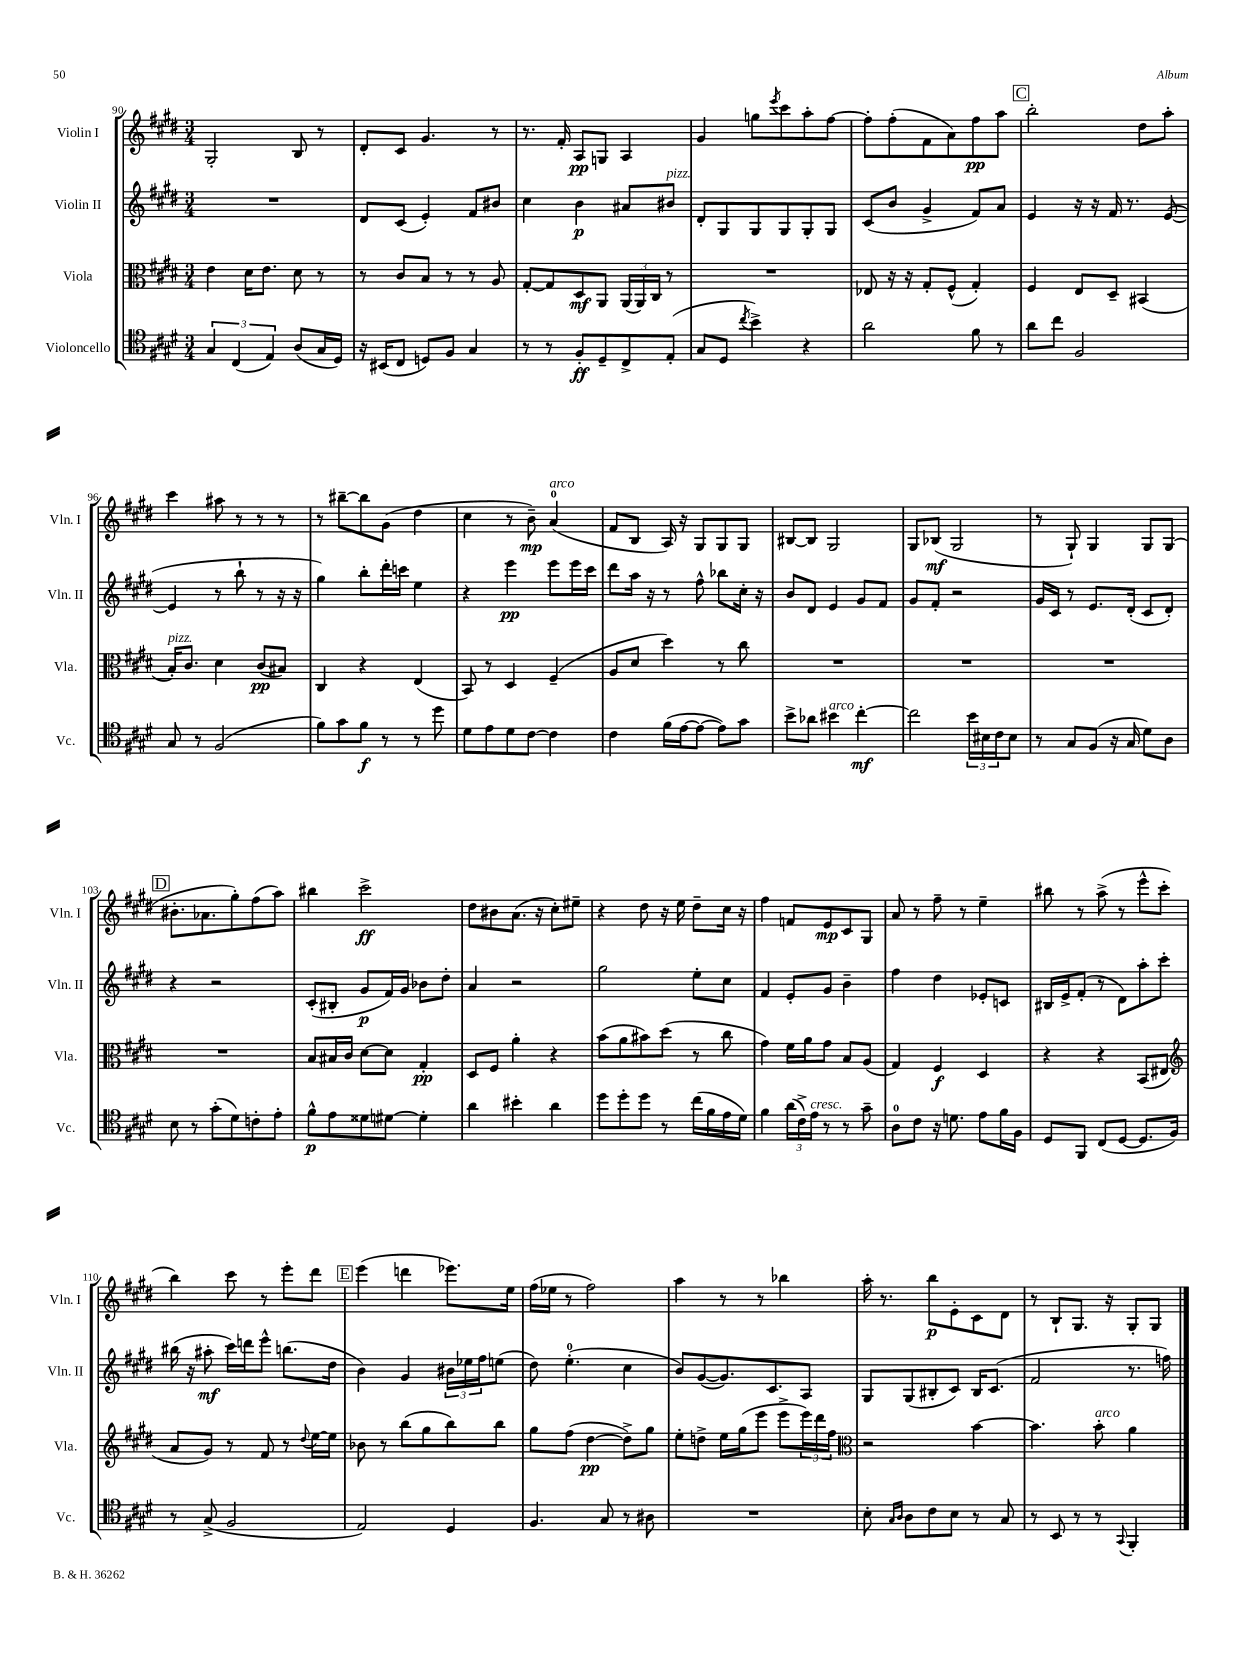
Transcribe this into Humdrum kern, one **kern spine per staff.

**kern	**kern	**kern	**kern
*staff4	*staff3	*staff2	*staff1
*clefC4	*clefC3	*clefG2	*clefG2
*k[f#c#g#d#]	*k[f#c#g#d#]	*k[f#c#g#d#]	*k[f#c#g#d#]
*M3/4	*M3/4	*M3/4	*M3/4
6G#/	4e\	2.r	2G#'/
(6C#/	.	.	.
.	16d#\LK	.	.
.	8.e\J	.	.
6E/)	.	.	.
(8A/L	8d#\	.	8B/
16G#/L	8r	.	8r
16D#/JJ)	.	.	.
=	=	=	=
16r	8r	8d#/L	8d#'/L
(16BB#/LK	.	.	.
8C#/J	8c#/L	(8c#/J	8c#/J
8D/L)	8B/J	4e'/)	4.g#/
8F#/J	8r	.	.
4G#/	8r	8f#/L	.
.	8A/	8b#/J	8r
=	=	=	=
8r	[8G#'/L	4cc#\	8.r
8r	8G#/]	.	.
.	.	.	16f#'/
8F#'/L	8D#/	4b\	8A/L
8D#~/	8AA/J	.	8G/J
8C#^/	(24AA/LL	8a#/L	4A/
.	24AA/)	.	.
.	24C#/JJ	.	.
(8E'/J	8r	8b#/J	.
=	=	=	=
8G#/L	2.r	8d#'/L	4g#/
8D#/J	.	8G#/	.
8qcc#/	.	.	.
4b^\)	.	8G#/	8gg\L
.	.	.	8qeee/
.	.	8G#/	8ccc#\
4r	.	8G#'/	8aa'\
.	.	8G#/J	[8ff#\J
=	=	=	=
2a\	8E-/	(8c#/L	8ff#'\]L
.	16r	8b/J	(8ff#'\
.	16r	.	.
.	8G#'/L	4g#^/	8f#\
.	(8F#^^/J	.	8a\)
8f#\	4G#'/)	8f#/L)	8ff#\
8r	.	8a/J	8aa\J
=	=	=	=
8a\L	4F#/	4e/	2bb'\
8cc#\J	.	.	.
2F#/	8E/L	16r	.
.	.	16r	.
.	8D#~/J	16f#/	.
.	.	8.r	.
.	(4BB#/	.	8dd#\L
.	.	([8e/	8aa'\J
=	=	=	=
8G#/	16B'/LK)	4e/]	4ccc#\
.	8.c#/J	.	.
8r	.	.	.
(2F#/	4d#\	8r	8aa#\
.	.	8bb`\	8r
.	(8c#/L	8r	8r
.	8B#/J)	16r	8r
.	.	16r	.
=	=	=	=
8f#\L)	4C#/	4gg#\)	8r
8g#\	.	.	[8bb#~\L
8f#\J	4r	8bb'\L	8bb#\]
8r	.	16ddd#'\L	(8g#\J
.	.	16ccc\JJ	.
8r	(4E/	4ee\	4dd#\
8dd#\	.	.	.
=	=	=	=
8d#\L	8BB/)	4r	4cc#\
8e\	8r	.	.
8d#\	4D#/	4eee\	8r
[8c#\J	.	.	8b~\)
4c#\]	(4F#~/	8eee\L	(4a/
.	.	16eee\L	.
.	.	16ccc#\JJ	.
=	=	=	=
4c#\	8A/L	8ddd#\L	8f#/L
.	8d#/J	16aa\Jk	8B/J
.	.	16r	.
(16f#\LL	4dd#\)	8r	16A/)
[16e\J	.	.	16r
8e\_J	.	8ff#^^\	8G#/L
8e\]L)	8r	8bb-\L	8G#/
8g#\J	8cc#\	16cc#'\Jk	8G#/J
.	.	16r	.
=	=	=	=
8b^\L	2.r	8b/L	[8B#/L
8a-\J	.	8d#/J	8B#/]J
4b#\	.	4e/	2G#/
[4cc#'\	.	8g#/L	.
.	.	8f#/J	.
=	=	=	=
2cc#\]	2.r	8g#/L	8G#/L
.	.	8f#'/J	(8B-/J
.	.	2r	2G#/
24b\LL	.	.	.
24B#\	.	.	.
24c#\J	.	.	.
8B#\J	.	.	.
=	=	=	=
8r	2.r	16g#/LL	8r
.	.	16c#/JJ	.
8G#/L	.	8r	8G#`/)
(8F#/J	.	8.e/L	4G#/
16r	.	.	.
16G#/	.	(16d#'/Jk	.
8d#\L)	.	8c#/L	8G#/L
8A\J	.	8d#'/J)	(8G#/J
=	=	=	=
8B\	2.r	4r	8.b#'\L
8r	.	.	.
.	.	.	8.a-\
(8g#'\L	.	2r	.
8d#\)	.	.	8gg#'\)
8c'\	.	.	(8ff#\
8e'\J	.	.	8aa\J)
=	=	=	=
8f#^^\L	8B/L	(8c#'/L	4bb#\
8e\	16B#/L	8B#'/J	.
.	16c#/JJ	.	.
8d##\	[8d#\L	8g#/L	2ccc#^\
[8d#\J	8d#\]J	16f#/L)	.
.	.	16g#/JJ	.
4d#'\]	4G#'/	8b-\L	.
.	.	8dd#'\J	.
=	=	=	=
4a\	8D#/L	4a/	8dd#\L
.	8F#/J	.	8b#\
4b#'\	4a'\	2r	(8.a\J
.	.	.	16r
4a\	4r	.	8cc#'\L)
.	.	.	8ee#~\J
=	=	=	=
8dd#\L	(8b\L	2gg#\	4r
8dd#'\	8a\	.	.
8dd#\J	8b#\)	.	8dd#\
8r	(8dd#\J	.	16r
.	.	.	16ee\
(16cc#\LL	8r	8ee'\L	8dd#~\L
16f#\	.	.	.
16e\	8cc#\	8cc#\J	16cc#\Jk
16d#\JJ)	.	.	16r
=	=	=	=
4f#\	4g#\)	4f#/	4ff#\
(24a\LL	16f#\LL	8e'/L	8f/L
24c#^\)	.	.	.
.	16a\J	.	.
24e\JJ	.	.	.
8r	8g#\J	8g#/J	8e/
8r	8B/L	4b~\	8c#/
8g#~\	(8A/J	.	8G#/J
=	=	=	=
8A\L	4G#/)	4ff#\	8a/
8c#\J	.	.	8r
16r	4F#/	4dd#\	8ff#~\
8.d\	.	.	.
.	.	.	8r
8e\L	4D#/	8e-'/L	4ee~\
16f#\L	.	8c/J	.
16F#\JJ	.	.	.
=	=	=	=
8D#/L	4r	16B#/LL	8bb#\
.	.	16e^/J	.
8FF#/J	.	(8f#'/J	8r
(8C#/L	4r	8r	(8aa^\
[8D#/J	.	8d#\L)	8r
8.D#/]L	(8BB/L	8aa'\	8eee^^\L
.	8E#/J	8ccc#'\J	8ccc#'\J
16F#/Jk)	.	.	.
=	=	=	=
*	*clefG2	*	*
8r	8a/L	(16bb#\	4bb\)
.	.	16r	.
(8G#^/	8g#/J)	8aa#'\	.
2F#/	8r	16ccc#\LL)	8ccc#\
.	.	16ddd\J	.
.	8f#/	8eee^^\J	8r
.	8r	(8.bb\L	8eee'\L
.	8qqdd#/	.	.
.	[16ee\LL	.	8ddd#\J
.	16ee\]JJ	16dd#\Jk	.
=	=	=	=
2E/)	8b-\	4b\)	(4eee\
.	8r	.	.
.	(8bb\L	4g#/	4ddd\
.	8gg#\	.	.
4D#/	8bb\)	24b#\LL	8.eee-\L)
.	.	24ee-\	.
.	.	24ff#\J	.
.	8bb\J	(8ee\J	.
.	.	.	16ee\Jk
=	=	=	=
4.F#/	8gg#\L	8dd#\)	(16ff#\LL
.	.	.	16ee-\JJ
.	(8ff#\J	(4.ee'\	8r
.	[4dd#\	.	2ff#\)
8G#/	.	.	.
8r	8dd#^\]L)	4cc#\	.
8A#\	8gg#\J	.	.
=	=	=	=
2.r	8ee'\L	8b/L)	4aa\
.	8dd^\J	([8g#/	.
.	16ee\LL	8.g#/])	8r
.	(16gg#\J	.	.
.	8eee\J	.	8r
.	.	8.c#/	.
.	8eee^\L	.	4bb-\
.	24eee\L)	8A/J	.
.	24ddd#\	.	.
.	24ff#\JJ	.	.
=	=	=	=
*	*clefC3	*	*
8B'\	2r	8G#/L	16aa'\
.	.	.	8.r
16qqG#/LL	.	.	.
16qqA/JJ	.	.	.
8A\L	.	(8G#/	.
8c#\	.	8B#'/	8bb\L
8B\J	.	8c#/J)	8e'\
8r	[4b\	16B#/LK	8c#\
.	.	(8.c#/J	.
8G#/	.	.	8d#\J
=	=	=	=
8r	4.b\]	2f#/	8r
8BB/	.	.	8B`/L
8r	.	.	8.G#/J
8r	8b'\	.	.
.	.	.	16r
8qqGG#/	.	.	.
4FF#'/	4a\	8.r	8G#'/L
.	.	.	8G#/J
.	.	16ff\)	.
==	==	==	==
*-	*-	*-	*-
